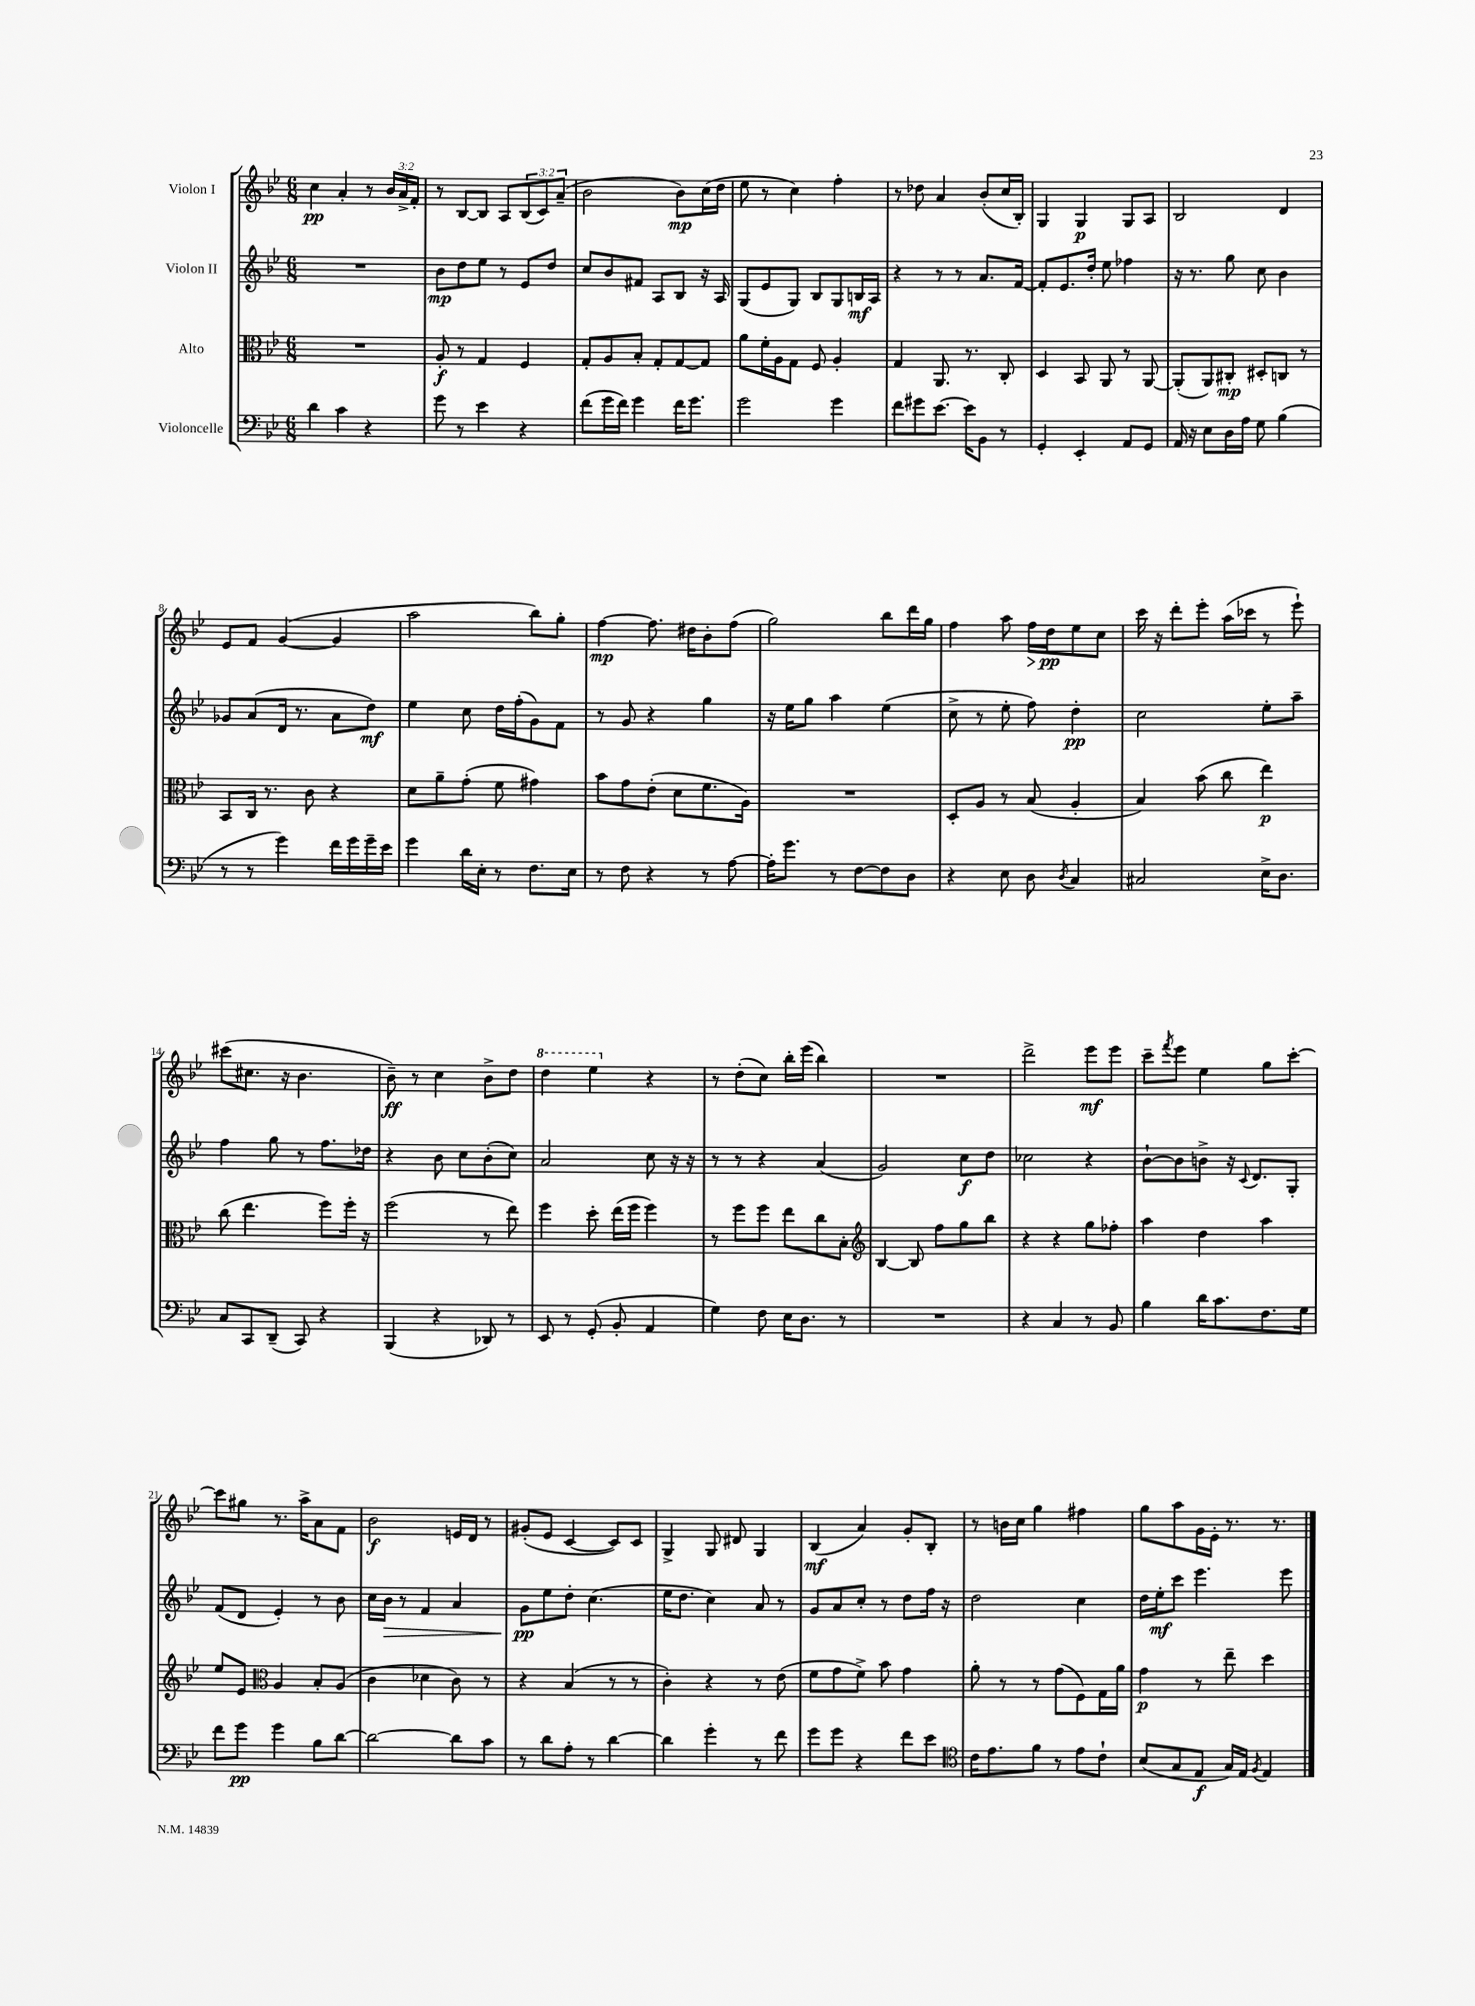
<<
\new StaffGroup <<
\new Staff = "s0" \with { instrumentName = "Violon I" } {
    \clef treble \key bes \major \numericTimeSignature \time 6/8 \override Staff.TupletNumber.text = #tuplet-number::calc-fraction-text
    c''4\pp a'4-. r8 \tuplet 3/2 { bes'16 a'16-> f'16-. } |
    r8 bes8~ bes8 a8 \tuplet 3/2 { bes8( c'8) a'8--( } |
    bes'2 bes'8\mp) c''16( d''16 |
    ees''8 r8 c''4) f''4-. |
    r8 des''8 a'4 bes'8-.( c''16 bes16-.) |
    g4 g4\p g8 a8 |
    bes2 d'4 |
    ees'8 f'8 g'4~( g'4 |
    a''2 bes''8) g''8-. |
    f''4~\mp f''8. dis''16 bes'8-. f''8( |
    g''2) bes''8 d'''16 g''16 |
    f''4 a''8 f''16\> d''16\pp\! ees''8 c''8 |
    c'''16 r16 d'''8-. ees'''8-. a''16( ces'''16 r8 ees'''8-!) |
    cis'''8( cis''8. r16 bes'4. |
    bes'8--\ff) r8 c''4 bes'8-> d''8 |
    \ottava #1 d'''4 ees'''4 \ottava #0 r4 |
    r8 d''8-.( c''8) bes''16-. ees'''16( bes''4) |
    R2. |
    d'''2-> ees'''8\mf ees'''8 |
    c'''8-- \acciaccatura { f'''8 } ees'''8 ees''4 g''8 c'''8~-. |
    c'''8 gis''8 r8. a''16-> a'8 f'8 |
    bes'2\f e'16 d'16 r8 |
    gis'8-.( ees'8 c'4~ c'8) c'8 |
    g4-> g8 dis'8 g4 |
    bes4\mf( a'4) g'8-. bes8-. |
    r8 b'16 c''16 g''4 fis''4 |
    g''8 a''8 g'16 ees'16-. r8. r8. \bar "|." |
}
\new Staff = "s1" \with { instrumentName = "Violon II" } {
    \clef treble \key bes \major \numericTimeSignature \time 6/8
    R2. |
    bes'8\mp d''8 ees''8 r8 ees'8 d''8 |
    c''8 bes'8 fis'8 a8 bes8 r16 a16 |
    g8( ees'8 g8) bes8 g8 b16\mf a16 |
    r4 r8 r8 a'8. f'16~ |
    f'8-. ees'8. d''16-. ees''8 fes''4 |
    r16 r8. g''8 c''8 bes'4 |
    ges'8 a'8( d'16 r8. a'8 d''8\mf) |
    ees''4 c''8 d''16 f''16-.( g'8) f'8 |
    r8 g'8 r4 g''4 |
    r16 ees''16 g''8 a''4 ees''4( |
    c''8-> r8 ees''8-. f''8) d''4-.\pp |
    c''2 ees''8-. a''8-- |
    f''4 g''8 r8 f''8. des''16 |
    r4 bes'8 c''8 bes'8-.( c''8) |
    a'2 c''8 r16 r16 |
    r8 r8 r4 a'4( |
    g'2) c''8\f d''8 |
    ces''2 r4 |
    bes'8~-! bes'8 b'8-> r16 \appoggiatura { c'8 } d'8. g8-. |
    f'8( d'8 ees'4-.) r8 bes'8 |
    c''16 bes'16\> r8 f'4 a'4 |
    g'8\pp\! ees''8 d''8-. c''4.( |
    ees''16 d''8. c''4) a'8 r8 |
    g'8 a'8 c''8-. r8 d''8 f''16 r16 |
    d''2 c''4 |
    d''16 ees''16-.\mf c'''8 ees'''4. ees'''8 \bar "|." |
}
\new Staff = "s2" \with { instrumentName = "Alto" } {
    \clef alto \key bes \major \numericTimeSignature \time 6/8
    R2. |
    a8-.\f r8 g4 f4 |
    g8-. a8 bes8-. g8-. g8~ g8 |
    a'8 f'16-. a16 g8 f8 a4-. |
    g4 a,8. r8. c8-. |
    d4 bes,8 a,8 r8 a,8~ |
    a,8-.( a,8) cis8-.\mp dis8-. c8 r8 |
    bes,8 c16 r8. c'8 r4 |
    d'8 a'8-- g'8-.( f'8 gis'4) |
    bes'8 g'8 ees'8-.( d'8 f'8. a16) |
    R2. |
    d8-. a8 r8 bes8( a4-. |
    bes4) bes'8( c''8 ees''4\p) |
    c''8( ees''4. f''8) f''16-. r16 |
    f''2( r8 ees''8) |
    f''4 d''8-. ees''16( f''16 f''4) |
    r8 f''8 f''8 ees''8 c''8 bes8-. |
    \clef treble bes4~ bes8 f''8 g''8 bes''8 |
    r4 r4 g''8 fes''8-. |
    a''4 d''4 a''4 |
    ees''8 ees'8 \clef alto a4 bes8-. a8( |
    c'4 des'4 c'8) r8 |
    r4 bes4( r8 r8 |
    c'4-.) r4 r8 ees'8( |
    f'8 g'8 f'8->) bes'8 g'4 |
    a'8-. r8 r8 g'8( f8) g16 a'16 |
    g'4\p r8 ees''8-- d''4 \bar "|." |
}
\new Staff = "s3" \with { instrumentName = "Violoncelle" } {
    \clef bass \key bes \major \numericTimeSignature \time 6/8
    d'4 c'4 r4 |
    g'8 r8 ees'4 r4 |
    f'8( g'16 f'16) g'4 f'16 g'8. |
    g'2 g'4 |
    f'8 gis'8 ees'8.~ ees'16 bes,8 r8 |
    g,4-. ees,4-. a,8 g,8 |
    a,16 r16 ees8 d16 a16 g8 bes4( |
    r8 r8 g'4) f'16 g'16 g'16-- ees'16 |
    g'4 d'16 ees16-. r8 f8. ees16 |
    r8 f8 r4 r8 a8~ |
    a16-. g'8. r8 f8~ f8 d8 |
    r4 ees8 d8 \acciaccatura { d8 } c4 |
    cis2 ees16-> d8. |
    c8 c,8 d,8--( c,8) r4 |
    bes,,4( r4 des,8) r8 |
    ees,8 r8 g,8-.( bes,8-. a,4 |
    g4) f8 ees16 d8. r8 |
    R2. |
    r4 c4 r8 bes,8 |
    bes4 d'16 c'8. f8. g16 |
    f'8 g'8\pp g'4 bes8 d'8~ |
    d'2~ d'8 c'8 |
    r8 d'8 a8-. r8 d'4~ |
    d'4 g'4-. r8 f'8 |
    g'8 g'8 r4 f'8 ees'8 |
    \clef tenor c'16 ees'8. f'8 r8 ees'8 c'8-! |
    bes8( g8 ees8\f g16) ees16 \acciaccatura { f8 } ees4 \bar "|." |
}
>>
>>
